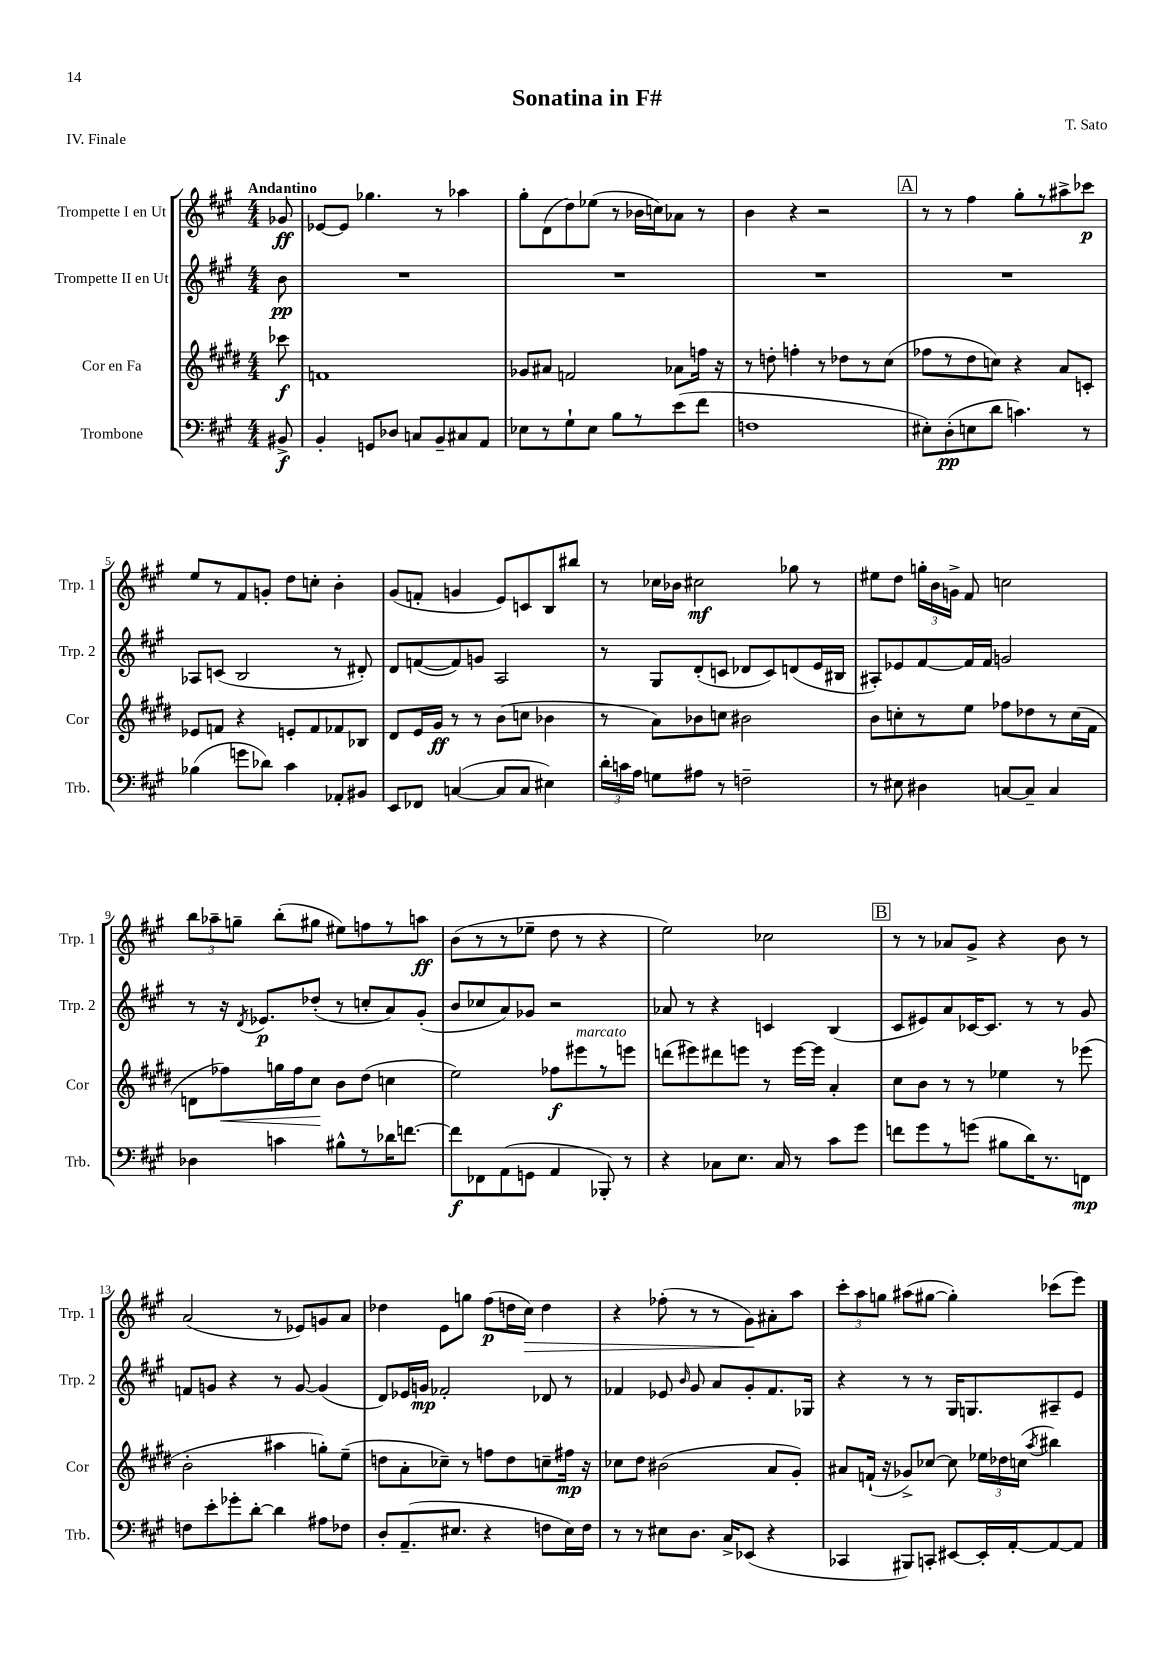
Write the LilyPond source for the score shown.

\header { title = "Sonatina in F#" composer = "T. Sato" piece = "IV. Finale" }
<<
\new StaffGroup <<
\new Staff = "s0" \with { instrumentName = "Trompette I en Ut" shortInstrumentName = "Trp. 1" } {
    \clef treble \key a \major \numericTimeSignature \time 4/4 \partial 8 \tempo "Andantino"
    \autoBeamOff ges'8\ff |
    ees'8[~ ees'8] ges''4. r8 aes''4 |
    gis''8[-. d'8( d''8) ees''8]( r8 bes'16[ c''16) aes'8] r8 |
    b'4 r4 r2 |
    \mark \markup { \box "A" } r8 r8 fis''4 gis''8[-. r8 ais''8-> ces'''8]\p |
    e''8[ r8 fis'8 g'8]-. d''8[ c''8]-. b'4-. |
    gis'8[( f'8]-. g'4 e'8[) c'8 b8 bis''8] |
    r8 ces''16[ bes'16] cis''2\mf ges''8 r8 |
    eis''8[ d''8] \tuplet 3/2 { g''16[-. b'16 g'16]-> } fis'8 c''2 |
    \tuplet 3/2 { b''8[ aes''8-- g''8]-- } b''8[-.( gis''8] eis''8[) f''8 r8 a''8]\ff |
    b'8[( r8 r8 ees''8]-- d''8 r8 r4 |
    e''2) ces''2 |
    \mark \markup { \box "B" } r8 r8 aes'8[ gis'8]-> r4 b'8 r8 |
    a'2( r8 ees'8[) g'8 a'8] |
    des''4 e'8[ g''8] fis''8[\p( d''16 cis''16]\>) d''4 |
    r4 fes''8-.( r8 r8 gis'8[\!) ais'8-. a''8] |
    \tuplet 3/2 { cis'''8[-. a''8 g''8] } ais''8[( gis''8]~ gis''4-.) ces'''8[( e'''8]) \bar "|." |
}
\new Staff = "s1" \with { instrumentName = "Trompette II en Ut" shortInstrumentName = "Trp. 2" } {
    \clef treble \key a \major \numericTimeSignature \time 4/4 \partial 8
    \autoBeamOff b'8\pp |
    R1 |
    R1 |
    R1 |
    \mark \markup { \box "A" } R1 |
    aes8[ c'8]( b2 r8 dis'8-.) |
    d'8[ f'8~( f'8) g'8] a2 |
    r8 gis8[ d'8-.( c'8] des'8[ c'8) d'8( e'16 bis16] |
    ais8[-.) ees'8 fis'8~ fis'16 fis'16] g'2 |
    r8 r16 \acciaccatura { d'8 } ees'8.[\p des''8]-.( r8 c''8[-. a'8) gis'8]-.( |
    b'8[ ces''8 a'8) ges'8] r2 |
    aes'8 r8 r4 c'4 b4( |
    \mark \markup { \box "B" } cis'8[ eis'8) a'8 ces'16~ ces'8.] r8 r8 gis'8 |
    f'8[ g'8] r4 r8 g'8~ g'4( |
    d'8[) ees'16 g'16]\mp fes'2-. des'8 r8 |
    fes'4 ees'8 \grace { b'16 } gis'8 a'8[ gis'8-. fes'8. ges16] |
    r4 r8 r8 gis16[ g8. ais8-- e'8] \bar "|." |
}
\new Staff = "s2" \with { instrumentName = "Cor en Fa" shortInstrumentName = "Cor" } {
    \clef treble \key e \major \numericTimeSignature \time 4/4 \partial 8
    \autoBeamOff ces'''8\f |
    f'1 |
    ges'8[ ais'8] f'2 aes'8[ f''16] r16 |
    r8 d''8-. f''4-. r8 des''8[ r8 cis''8]( |
    \mark \markup { \box "A" } fes''8[ r8 dis''8 c''8]) r4 a'8[ c'8]-. |
    ees'8[ f'8] r4 e'8[-. f'8 fes'8 bes8] |
    dis'8[ e'16 gis'16]\ff r8 r8 b'8[( c''8] bes'4 |
    r8 a'8[) bes'8 c''8] bis'2 |
    b'8[ c''8-. r8 e''8] fes''8[ des''8 r8 c''16( fis'16] |
    d'8[ fes''8\<) g''16 fes''16 cis''8]\! b'8[ dis''8]( c''4 |
    e''2) fes''8[\f eis'''8^\markup { \italic "marcato" } r8 e'''8] |
    d'''8[( eis'''8) dis'''8 e'''8] r8 e'''16[~ e'''16] a'4-. |
    \mark \markup { \box "B" } cis''8[ b'8] r8 r8 ees''4 r8 ees'''8( |
    b'2-. ais''4 g''8[-.) e''8]--( |
    d''8[ a'8-. ces''8]--) r8 f''8[ d''8 c''8-- fis''16]\mp r16 |
    ces''8[ dis''8] bis'2( a'8[ gis'8]-.) |
    ais'8[ f'16]-!( r16 ges'8[->) ces''8]~ ces''8 \tuplet 3/2 { ees''16[ des''16 c''16]( } \acciaccatura { a''8 } bis''4) \bar "|." |
}
\new Staff = "s3" \with { instrumentName = "Trombone" shortInstrumentName = "Trb." } {
    \clef bass \key a \major \numericTimeSignature \time 4/4 \partial 8
    \autoBeamOff bis,8->\f |
    b,4-. g,8[ des8] c8[ b,8-- cis8 a,8] |
    ees8[ r8 gis8-! ees8] b8[ r8 e'8( fis'8] |
    f1 |
    \mark \markup { \box "A" } eis8[-.) d8-.\pp( e8 d'8] c'4.) r8 |
    bes4( g'8[ des'8]) cis'4 aes,8[-. bis,8] |
    e,8[ fes,8] c4~( c8[ c8] eis4) |
    \tuplet 3/2 { d'16[-. c'16 a16] } g8[ ais8] r8 f2-- |
    r8 eis8 dis4 c8[~ c8]-- c4 |
    des4 c'4 bis8[-^ r8 des'16 f'8.]~ |
    f'8[\f fes,8 a,8( g,8] a,4 bes,,8-.) r8 |
    r4 ces8[ e8.] ces16 r8 cis'8[ gis'8] |
    \mark \markup { \box "B" } f'8[ gis'8 r8 g'8]( bis8[ d'16) r8. f,8]\mp |
    f8[ e'8-. ges'8-. d'8]~-. d'4 ais8[ fes8] |
    d8[-. a,8.--( eis8.] r4 f8[ eis16) f16] |
    r8 r8 eis8[ d8.] cis16[-> ees,8]( r4 |
    ces,4 bis,,8[) c,8]-. eis,8[~ eis,16-. a,16~-. a,8~ a,8] \bar "|." |
}
>>
>>
